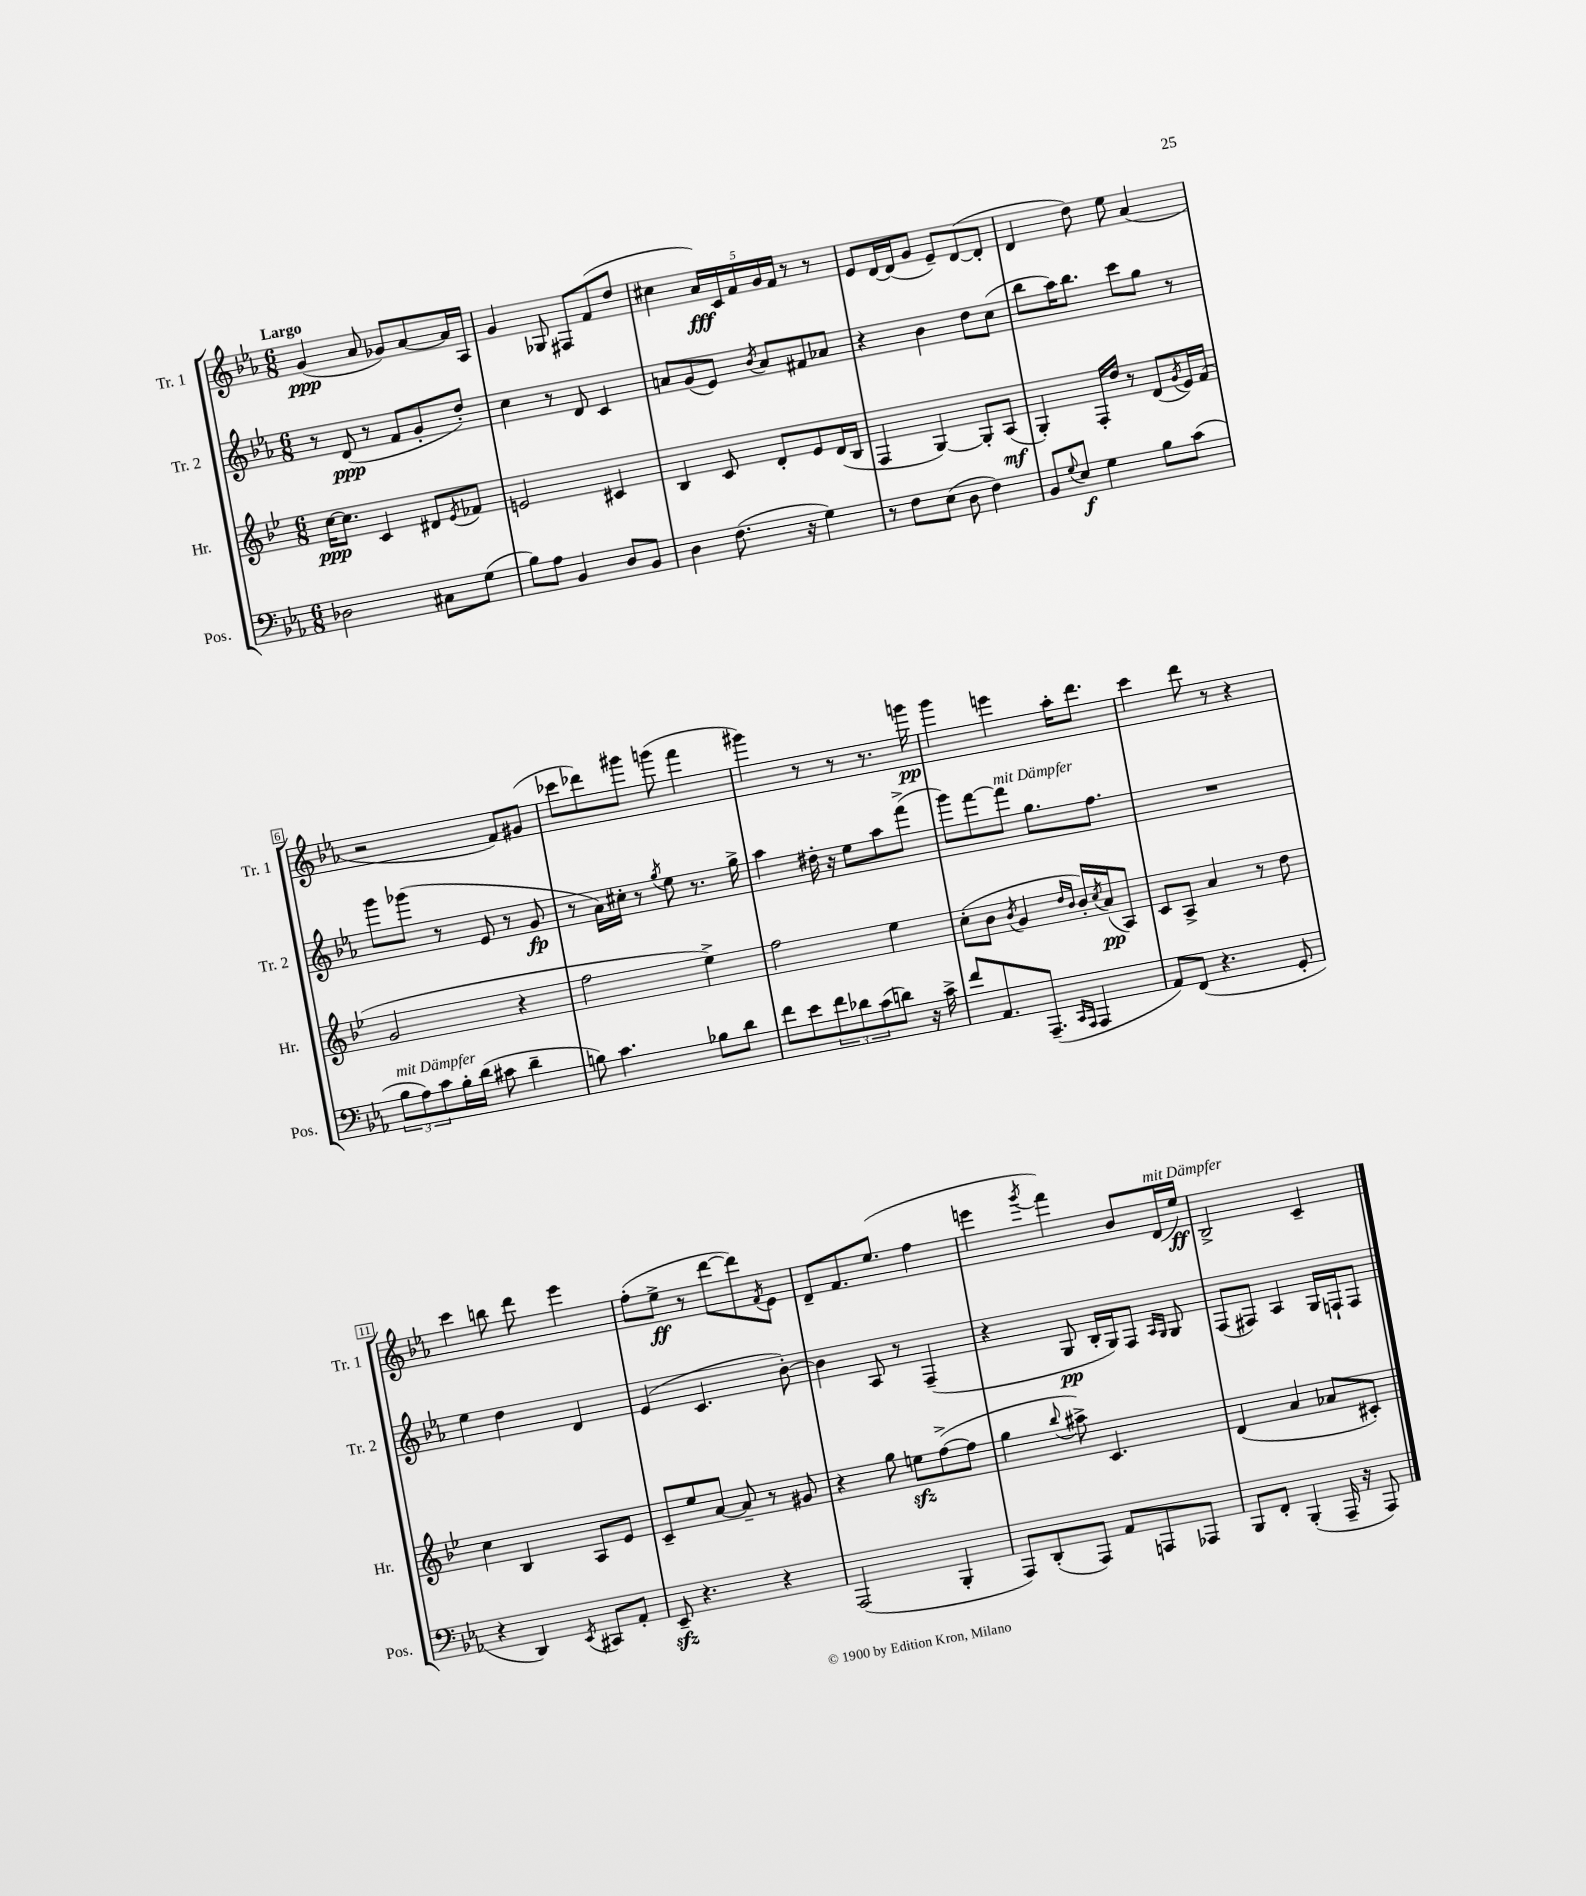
<<
\new StaffGroup <<
\new Staff = "s0" \with { instrumentName = "Tr. 1" shortInstrumentName = "Tr. 1" } {
    \clef treble \key ees \major \numericTimeSignature \time 6/8 \tempo "Largo"
    g'4\ppp( aes'8 ges'8) aes'8~ aes'16 aes16 |
    g'4 ges8 fis8 f'8( d''8 |
    cis''4 \tuplet 5/4 { aes'16\fff) c'16 f'16 g'16 f'16 } r8 r8 |
    ees'8 d'16~ d'16( g'8 ees'8--) d'8~( d'8-. |
    d'4 d''8) ees''8 aes'4( |
    r2 f'8) gis'8( |
    ces'''8 des'''8) gis'''8 g'''8( f'''4 |
    gis'''4) r8 r8 r8. g'''16\pp |
    g'''4 e'''4 aes''16-. d'''8. |
    c'''4 d'''8 r8 r4 |
    c'''4 b''8 d'''8 ees'''4 |
    f''8-.( ees''8->\ff r8 d'''8~ d'''8) \acciaccatura { f'8 } ees'8 |
    d'8-- f'8. ees''8.( f''4 |
    e'''4 \acciaccatura { g'''8 } f'''4) bes'8 d'16^\markup { \italic "mit Dämpfer" }( ees''16\ff) |
    bes2-> c'4-- \bar "|." |
}
\new Staff = "s1" \with { instrumentName = "Tr. 2" shortInstrumentName = "Tr. 2" } {
    \clef treble \key ees \major \numericTimeSignature \time 6/8
    r8 d'8\ppp( r8 f'8 g'8-. d''8-.) |
    c''4 r8 d'8 c'4 |
    a'8 g'8( ees'8) \acciaccatura { bes'8 } a'8 fis'8 aes'8 |
    r4 bes'4 d''8 c''8( |
    bes''8 aes''16) bes''8. c'''8 g''8 r8 |
    g'''8 ges'''8( r8 ees'8 r8 g'8\fp |
    r8 aes'16) cis''16-. r8 \acciaccatura { g''8 } ees''8 r8. g''16-> |
    aes''4 dis''16-. r16 ees''8 aes''8 f'''8->( |
    g'''8) f'''8~ f'''8^\markup { \italic "mit Dämpfer" } g''8. f''8. |
    R2. |
    ees''4 d''4 d'4 |
    ees'4( c'4. bes'8~-.) |
    bes'4 aes8 r8 f4--( |
    r4 g8\pp bes16-. g16) f8 \grace { aes16 g16 } g8 |
    f8( fis8) aes4 g16 f16-! f8 \bar "|." |
}
\new Staff = "s2" \with { instrumentName = "Hr." shortInstrumentName = "Hr." } {
    \clef treble \key bes \major \numericTimeSignature \time 6/8
    c''16~\ppp c''8. c'4 dis'8 \acciaccatura { ees'8 } fes'8 |
    e'2 cis'4 |
    bes4 c'8 d'8-. ees'8 d'16( bes16 |
    f4 g4~) g8-. a8\mf( |
    g4-.) f16-. d''16 r8 d'8( \acciaccatura { g'8 } ees'16) f'16( |
    g'2 r4 |
    f''2 ees''4->) |
    f''2 ees''4 |
    c''8-.( bes'8 \acciaccatura { bes'8 } g'4 \grace { d''16 bes'16 } bes'16-.) \acciaccatura { c''8 } a'16\pp( a8) |
    c'8 a8-> a'4 r8 d''8 |
    c''4 bes4 a8 ees'8 |
    c'8-- ees''8 a'8~ a'8-- r8 gis'8 |
    r4 g''8 e''8\sfz f''8~->( f''8 |
    g''4 \appoggiatura { bes''8 } ais''8->) c'4. |
    d'4( a'4 aes'8 cis'8-.) \bar "|." |
}
\new Staff = "s3" \with { instrumentName = "Pos." shortInstrumentName = "Pos." } {
    \clef bass \key ees \major \numericTimeSignature \time 6/8
    des2 cis8 g8( |
    bes8) aes8 bes,4 d8 bes,8 |
    d4 f8.( r16 g4) |
    r8 f8 ees8( d8 f4) |
    bes,8 \appoggiatura { g8 } ees8\f g4 bes8 c'8( |
    \tuplet 3/2 { bes8^\markup { \italic "mit Dämpfer" } aes8) c'8 } bes16-. d'16( cis'8 d'4-- |
    b8) c'4. bes8 d'8 |
    f'8 ees'8 \tuplet 3/2 { f'8 des'8 c'8( } d'8) r16 c'16-> |
    f'8 aes,8. aes,,8.--( \grace { c,16 aes,,16 } aes,,4 |
    aes,8) f,8( r4. g,8-. |
    r4 d,4) \acciaccatura { ees,8 } cis,8 aes,8-. |
    ees,8--\sfz r4. r4 |
    aes,,2( bes,,4-. |
    aes,,8) d,8-.( aes,,8) aes,8 a,,8 aes,,8 |
    bes,,8 f,8-. bes,,4-.( aes,,16-- r16 aes,,8) \bar "|." |
}
>>
>>
\layout { \context { \Score \override BarNumber.stencil = #(make-stencil-boxer 0.1 0.3 ly:text-interface::print) } }
